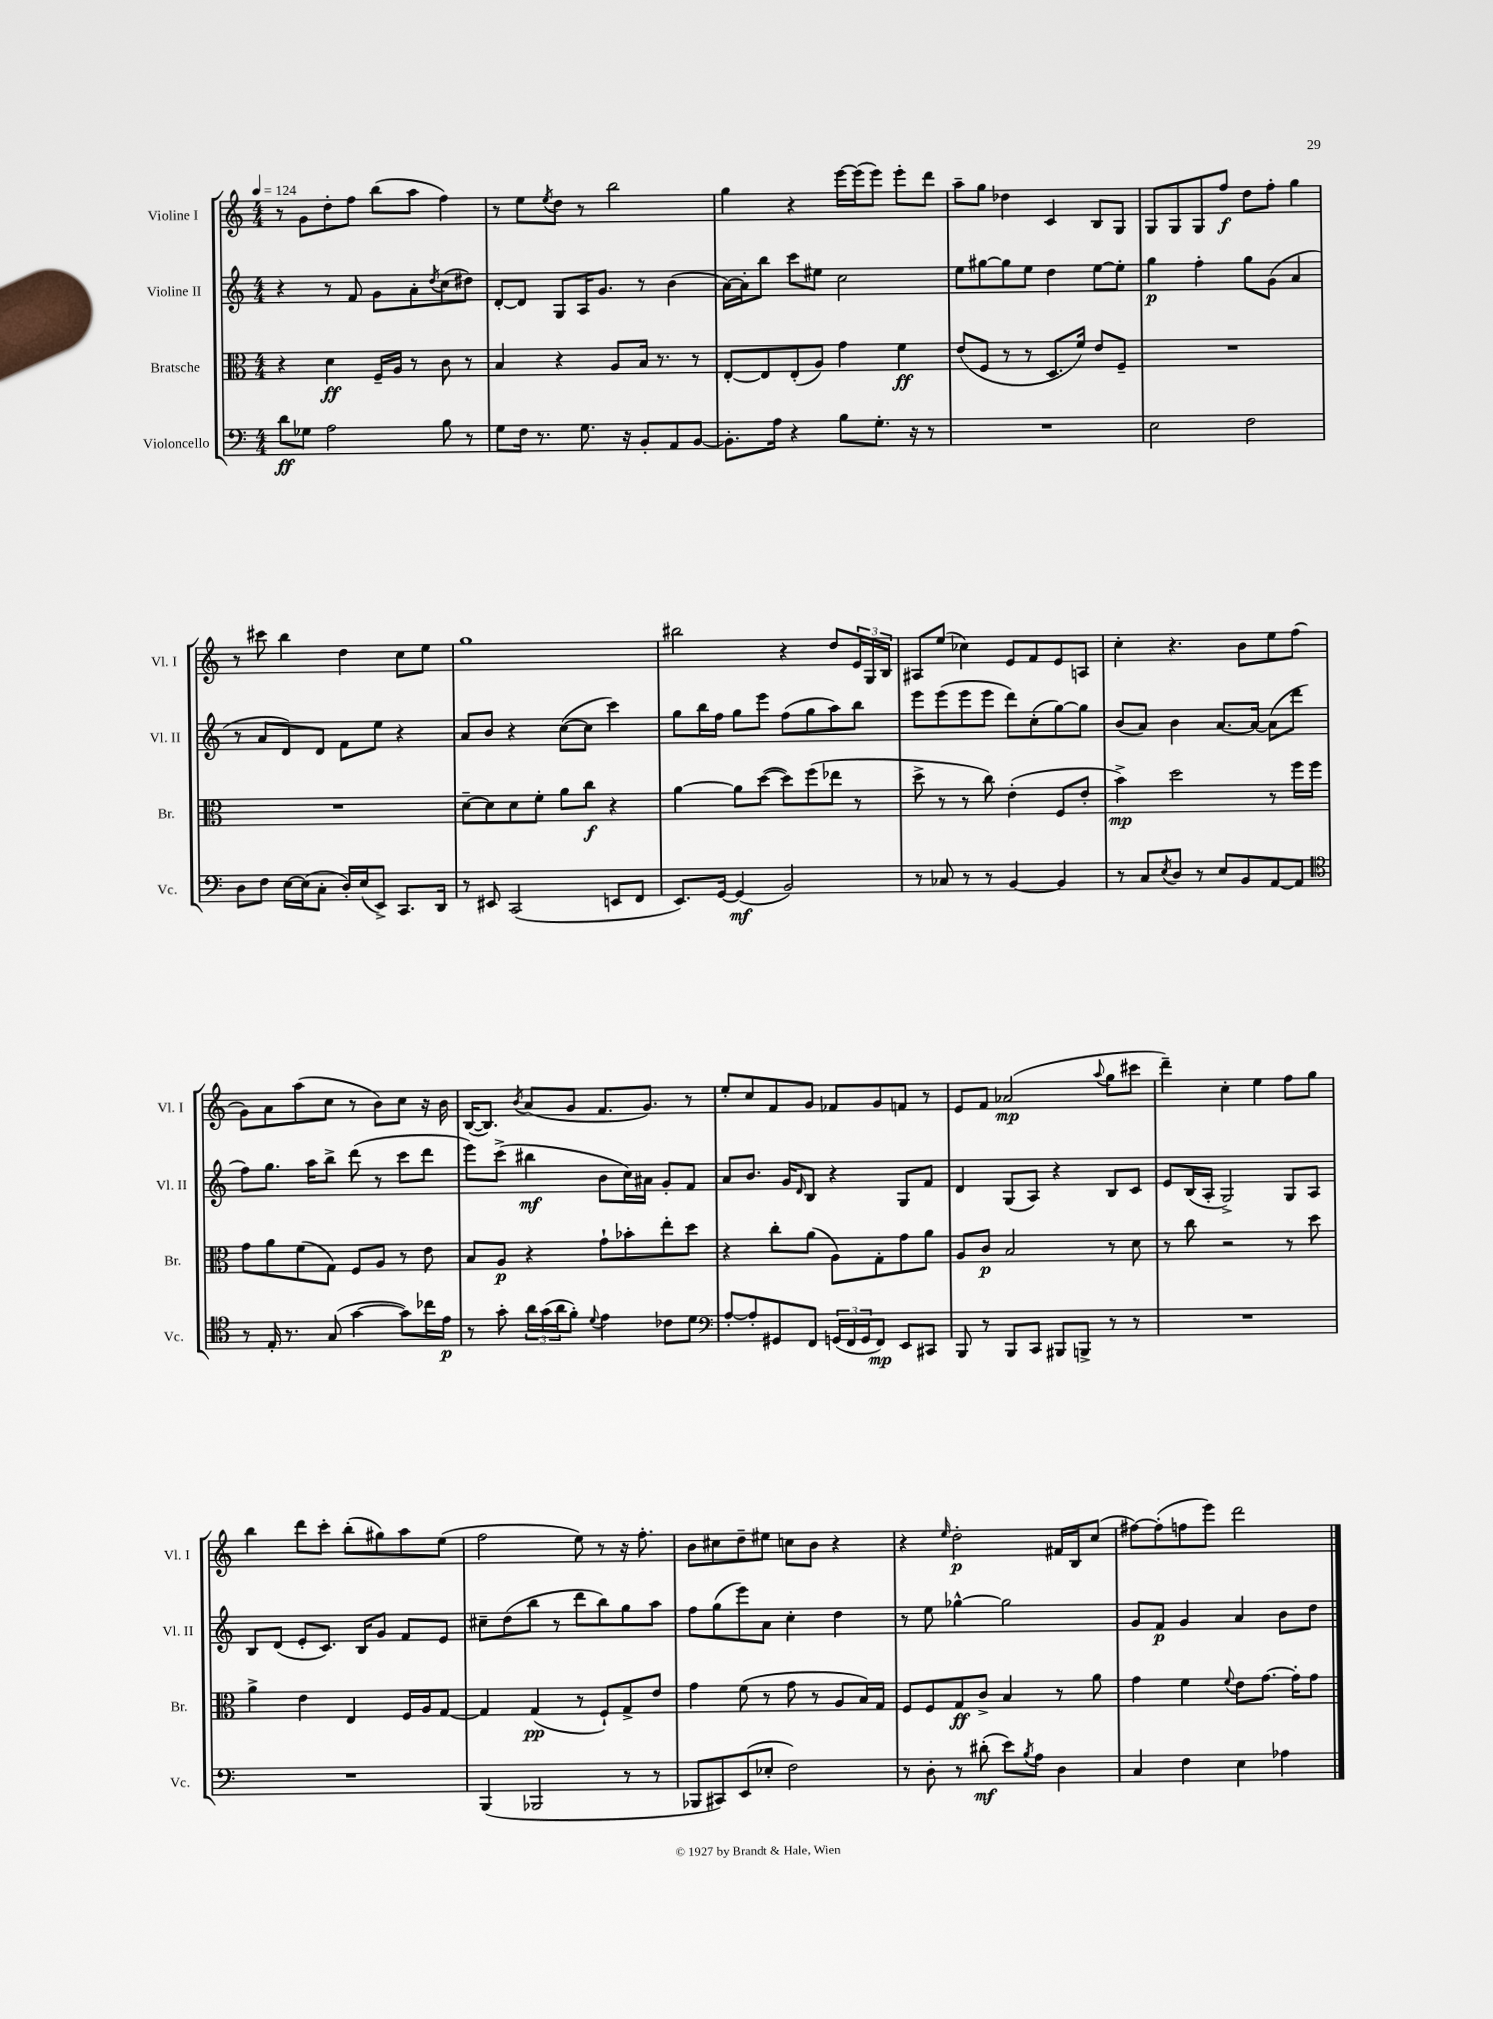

**kern	**dynam	**kern	**dynam	**kern	**dynam	**kern	**dynam
*part4	*part4	*part3	*part3	*part2	*part2	*part1	*part1
*staff4	*staff4	*staff3	*staff3	*staff2	*staff2	*staff1	*staff1
*I"Violoncello	*	*I"Bratsche	*	*I"Violine II	*	*I"Violine I	*
*I'Vc.	*	*I'Br.	*	*I'Vl. II	*	*I'Vl. I	*
*clefF4	*	*clefC3	*	*clefG2	*	*clefG2	*
*k[]	*	*k[]	*	*k[]	*	*k[]	*
*M4/4	*	*M4/4	*	*M4/4	*	*M4/4	*
*MM124	*	*MM124	*	*MM124	*	*MM124	*
=1	=1	=1	=1	=1	=1	=1	=1
8d\L	ff	4r	.	4r	.	8r	.
8G-X\J	.	.	.	.	.	8g\L	.
2A\	.	4d\	ff	8r	.	8dd'\	.
.	.	.	.	8f/	.	8ff\J	.
.	.	16F~/LL	.	8g\L	.	(8bb\L	.
.	.	16A/JJ	.	.	.	.	.
.	.	8r	.	8a'\	.	8aa\J	.
.	.	.	.	8qdd/	.	.	.
8B\	.	8c\	.	(8cc\	.	4ff\)	.
8r	.	8r	.	8dd#X\J)	.	.	.
=2	=2	=2	=2	=2	=2	=2	=2
8G\L	.	4B/	.	[8d'/L	.	8r	.
16F\Jk	.	.	.	8d/J]	.	8ee\L	.
8.r	.	.	.	.	.	.	.
.	.	.	.	.	.	8qee/	.
.	.	4r	.	8G/L	.	8dd\J	.
8.G\	.	.	.	16A/K	.	8r	.
.	.	.	.	8.g/J	.	.	.
.	.	8A/L	.	.	.	2bb\	.
16r	.	.	.	.	.	.	.
8BB'/L	.	16B/Jk	.	8r	.	.	.
.	.	8.r	.	.	.	.	.
8AA/	.	.	.	(4b\	.	.	.
[8BB/J	.	8r	.	.	.	.	.
=3	=3	=3	=3	=3	=3	=3	=3
8.BB'\L]	.	[8E'/L	.	[16a\LL)	.	4gg\	.
.	.	.	.	16a'\J]	.	.	.
.	.	8E/]	.	8bb\J	.	.	.
16A\Jk	.	.	.	.	.	.	.
4r	.	(8E'/	.	8ccc\L	.	4r	.
.	.	8A/J)	.	8ee#X\J	.	.	.
8B\L	.	4g\	.	2cc\	.	[16eee\LL	.
.	.	.	.	.	.	(16eee\J]	.
8.G'\J	.	.	.	.	.	8eee\J)	.
.	.	4f\	ff	.	.	8eee'\L	.
16r	.	.	.	.	.	.	.
8r	.	.	.	.	.	8ddd\J	.
=4	=4	=4	=4	=4	=4	=4	=4
1r	.	(8e/L	.	8ee\L	.	8aa~\L	.
.	.	8F/J	.	[8gg#X\	.	8gg\J	.
.	.	8r	.	8gg#\]	.	4dd-X\	.
.	.	8r	.	8ee\J	.	.	.
.	.	8.D/L	.	4dd\	.	4c/	.
.	.	16f/Jk)	.	.	.	.	.
.	.	8e/L	.	[8ee\L	.	8B/L	.
.	.	8F~/J	.	8ee'\J]	.	8G/J	.
=5	=5	=5	=5	=5	=5	=5	=5
2E\	.	1r	.	4gg\	p	8G/L	.
.	.	.	.	.	.	8G/	.
.	.	.	.	4ff'\	.	8G/	.
.	.	.	.	.	.	8ff/J	f
2F\	.	.	.	8gg\L	.	8dd\L	.
.	.	.	.	(8g\J	.	8ff'\J	.
.	.	.	.	4a/	.	4gg\	.
!!LO:LB:g=z
=6	=6	=6	=6	=6	=6	=6	=6
8D\L	.	1r	.	8r	.	8r	.
8F\J	.	.	.	8a/L	.	8ccc#X\	.
[16E\LL	.	.	.	8d/)	.	4bb\	.
(16E\J]	.	.	.	.	.	.	.
8C'\J	.	.	.	8d/J	.	.	.
16D'/LL)	.	.	.	8f\L	.	4dd\	.
(16E/J	.	.	.	.	.	.	.
8EE^/J)	.	.	.	8ee\J	.	.	.
8.CC/L	.	.	.	4r	.	8cc\L	.
.	.	.	.	.	.	8ee\J	.
16DD/Jk	.	.	.	.	.	.	.
=7	=7	=7	=7	=7	=7	=7	=7
8r	.	[8d~\L	.	8a/L	.	1gg	.
8EE#X/	.	8d\]	.	8b/J	.	.	.
(2CC/	.	8d\	.	4r	.	.	.
.	.	8f'\J	.	.	.	.	.
.	.	8a\L	.	([8cc\L	.	.	.
.	.	8cc\J	f	8cc\J]	.	.	.
8EEn/L	.	4r	.	4ccc\)	.	.	.
8FF/J	.	.	.	.	.	.	.
=8	=8	=8	=8	=8	=8	=8	=8
8.EE/L)	.	[4a\	.	8gg\L	.	2bb#X\	.
.	.	.	.	16bb\L	.	.	.
[16GG/Jk	.	.	.	16ff\JJ	.	.	.
(4GG/]	mf	8a\L]	.	8gg\L	.	.	.
.	.	([8dd\J	.	8eee\J	.	.	.
2BB/)	.	8dd\L])	.	(8ff\L	.	4r	.
.	.	(8ff\	.	8gg\	.	.	.
.	.	8ee-X\J	.	8aa\)	.	8dd/L	.
.	.	8r	.	8bb\J	.	24e/L	.
.	.	.	.	.	.	24G/	.
.	.	.	.	.	.	24B/JJ	.
=9	=9	=9	=9	=9	=9	=9	=9
8r	.	8dd^\	.	8eee\L	.	8A#X/L	.
8C-X/	.	8r	.	(8eee\	.	(8ee/J	.
8r	.	8r	.	8eee\	.	4cc-X\)	.
8r	.	8cc\)	.	8eee\J	.	.	.
[4BB/	.	(4e'\	.	8ddd\L)	.	8e/L	.
.	.	.	.	(8cc'\	.	8f/	.
4BB/]	.	8F/L	.	[8gg\)	.	8e/	.
.	.	8e'/J	.	8gg\J]	.	8An/J	.
=10	=10	=10	=10	=10	=10	=10	=10
8r	.	4b^\)	mp	(8b/L	.	4cc'\	.
8C/L	.	.	.	8a/J)	.	.	.
8qE/	.	.	.	.	.	.	.
8D/J	.	2dd\	.	4b\	.	4.r	.
8r	.	.	.	.	.	.	.
8E/L	.	.	.	[8.a/L	.	.	.
8BB/	.	.	.	.	.	8b\L	.
.	.	.	.	16a/Jk_	.	.	.
[8AA/	.	8r	.	(8a\L]	.	8ee\	.
8AA/J]	.	16ff\LL	.	8ddd\J	.	(8ff\J	.
.	.	16ff\JJ	.	.	.	.	.
!!LO:LB:g=z
=11	=11	=11	=11	=11	=11	=11	=11
*clefC4	*	*	*	*	*	*	*
8r	.	8g\L	.	8ff\L)	.	8g\L)	.
16E'/	.	8a\	.	8.gg\J	.	8a\	.
8.r	.	.	.	.	.	.	.
.	.	(8f\	.	.	.	(8aa\	.
.	.	.	.	16aa\KL	.	.	.
(8G/	.	8G\J)	.	8bb^\J	.	8cc\J	.
[4g\	.	8F/L	.	(8ddd\	.	8r	.
.	.	8A/J	.	8r	.	8b\L)	.
8g\L])	.	8r	.	8ccc\L	.	8cc\J	.
16cc-X\L	.	8e\	.	8ddd\J	.	16r	.
16e\JJ	p	.	.	.	.	16b\	.
=12	=12	=12	=12	=12	=12	=12	=12
8r	.	8B/L	.	8eee\L)	.	([16B/KL	.
.	.	.	.	.	.	8.B/J])	.
8g'\	.	8A/J	p	(8ccc^\J	.	.	.
.	.	.	.	.	.	8qb/	.
24a\LL	.	4r	.	4bb#X\	mf	(8a/L	.
(24g\	.	.	.	.	.	.	.
24a\J	.	.	.	.	.	.	.
8f'\J)	.	.	.	.	.	8g/J	.
8qqd/	.	.	.	.	.	.	.
4e\	.	8g`\L	.	8b\L	.	8.f/L	.
.	.	8b-X'\	.	16cc\L)	.	.	.
.	.	.	.	16a#X\JJ	.	8.g/J)	.
8c-X\L	.	8ee'\	.	8g'/L	.	.	.
8d\J	.	8dd\J	.	8f/J	.	8r	.
=13	=13	=13	=13	=13	=13	=13	=13
*clefF4	*	*	*	*	*	*	*
[8A'/L	.	4r	.	8a/L	.	8ee'/L	.
8A'/]	.	.	.	8.b/J	.	8cc/	.
8GG#X/	.	8cc'\L	.	.	.	8f/	.
.	.	.	.	16g/KL	.	.	.
.	.	.	.	16qqd/	.	.	.
8FF/J	.	(8a\J	.	8B/J	.	8g/J	.
(24GGn/LL	.	8A\L)	.	4r	.	8f-X/L	.
24FF/	.	.	.	.	.	.	.
24GG/J	.	.	.	.	.	.	.
8FF/J)	mp	8G'\	.	.	.	8g/	.
8EE/L	.	8g\	.	8G/L	.	8fn/J	.
8CC#X/J	.	8a\J	.	8f/J	.	8r	.
=14	=14	=14	=14	=14	=14	=14	=14
8BBB/	.	8A/L	.	4d/	.	8e/L	.
8r	.	8c/J	p	.	.	8f/J	.
8BBB/L	.	2B/	.	(8G/L	.	(2a-X/	mp
8CC/J	.	.	.	8A/J)	.	.	.
8BBB#X/L	.	.	.	4r	.	.	.
8BBBn^/J	.	.	.	.	.	.	.
.	.	.	.	.	.	8qqaa/	.
8r	.	8r	.	8B/L	.	8gg\L	.
8r	.	8d\	.	8c/J	.	8ccc#X\J	.
=15	=15	=15	=15	=15	=15	=15	=15
1r	.	8r	.	8e/L	.	4ddd~\)	.
.	.	8cc\	.	(16B/L	.	.	.
.	.	.	.	16A'/JJ	.	.	.
.	.	2r	.	2G^/)	.	4cc'\	.
.	.	.	.	.	.	4ee\	.
.	.	8r	.	8G/L	.	8ff\L	.
.	.	8dd\	.	8A/J	.	8gg\J	.
!!LO:LB:g=z
=16	=16	=16	=16	=16	=16	=16	=16
1r	.	4a^\	.	8B/L	.	4bb\	.
.	.	.	.	(8d/J	.	.	.
.	.	4e\	.	8e'/L	.	8ddd\L	.
.	.	.	.	8.c/J)	.	8ccc'\J	.
.	.	4E/	.	.	.	(8bb'\L	.
.	.	.	.	16B/KL	.	.	.
.	.	.	.	8g/J	.	8gg#X\)	.
.	.	16F/LL	.	8f/L	.	8aa\	.
.	.	16A/J	.	.	.	.	.
.	.	[8G/J	.	8e/J	.	(8ee\J	.
=17	=17	=17	=17	=17	=17	=17	=17
(4BBB/	.	4G/]	.	8cc#X~\L	.	2ff\	.
.	.	.	.	(8dd\	.	.	.
2BBB-X/	.	(4G/	pp	8bb\J	.	.	.
.	.	.	.	8r	.	.	.
.	.	8r	.	8ddd\L	.	8ee\)	.
.	.	8F`/L)	.	8bb\)	.	8r	.
8r	.	8G^/	.	8gg\	.	16r	.
.	.	.	.	.	.	8.ff'\	.
8r	.	8e/J	.	8aa\J	.	.	.
=18	=18	=18	=18	=18	=18	=18	=18
8BBB-X/L	.	4g\	.	8ff\L	.	8b\L	.
8CC#X/)	.	.	.	(8gg\	.	8cc#X\	.
(8EE/	.	(8f\	.	8eee\)	.	8dd~\	.
8E-X'/J	.	8r	.	8a\J	.	8ee#X\J	.
2F\)	.	8g\	.	4cc'\	.	8ccn\L	.
.	.	8r	.	.	.	8b\J	.
.	.	8A/L	.	4dd\	.	4r	.
.	.	16B/L)	.	.	.	.	.
.	.	16G/JJ	.	.	.	.	.
=19	=19	=19	=19	=19	=19	=19	=19
8r	.	8F/L	.	8r	.	4r	.
8D'\	.	8F/	.	8ee\	.	.	.
.	.	.	.	.	.	16qqee/	.
8r	.	8G/	ff	[4gg-X^^\	.	2dd'\	p
(8d#X'\	mf	8c^/J	.	.	.	.	.
8e\L)	.	4B/	.	2gg-\]	.	.	.
8qB/	.	.	.	.	.	.	.
8A\J	.	.	.	.	.	.	.
4D\	.	8r	.	.	.	16f#X/LL	.
.	.	.	.	.	.	16B/J	.
.	.	8a\	.	.	.	(8cc/J	.
=20	=20	=20	=20	=20	=20	=20	=20
4C/	.	4g\	.	8g/L	.	[8ff#X\L)	.
.	.	.	.	8f/J	p	(8ff#'\]	.
4F\	.	4f\	.	4g/	.	8ffn\	.
.	.	.	.	.	.	8eee\J)	.
.	.	8qqf/	.	.	.	.	.
4E\	.	8e\L	.	4a/	.	2ddd\	.
.	.	[8.g\J	.	.	.	.	.
4A-X\	.	.	.	8b\L	.	.	.
.	.	16g'\KL]	.	.	.	.	.
.	.	8g\J	.	8dd\J	.	.	.
==	==	==	==	==	==	==	==
*-	*-	*-	*-	*-	*-	*-	*-
